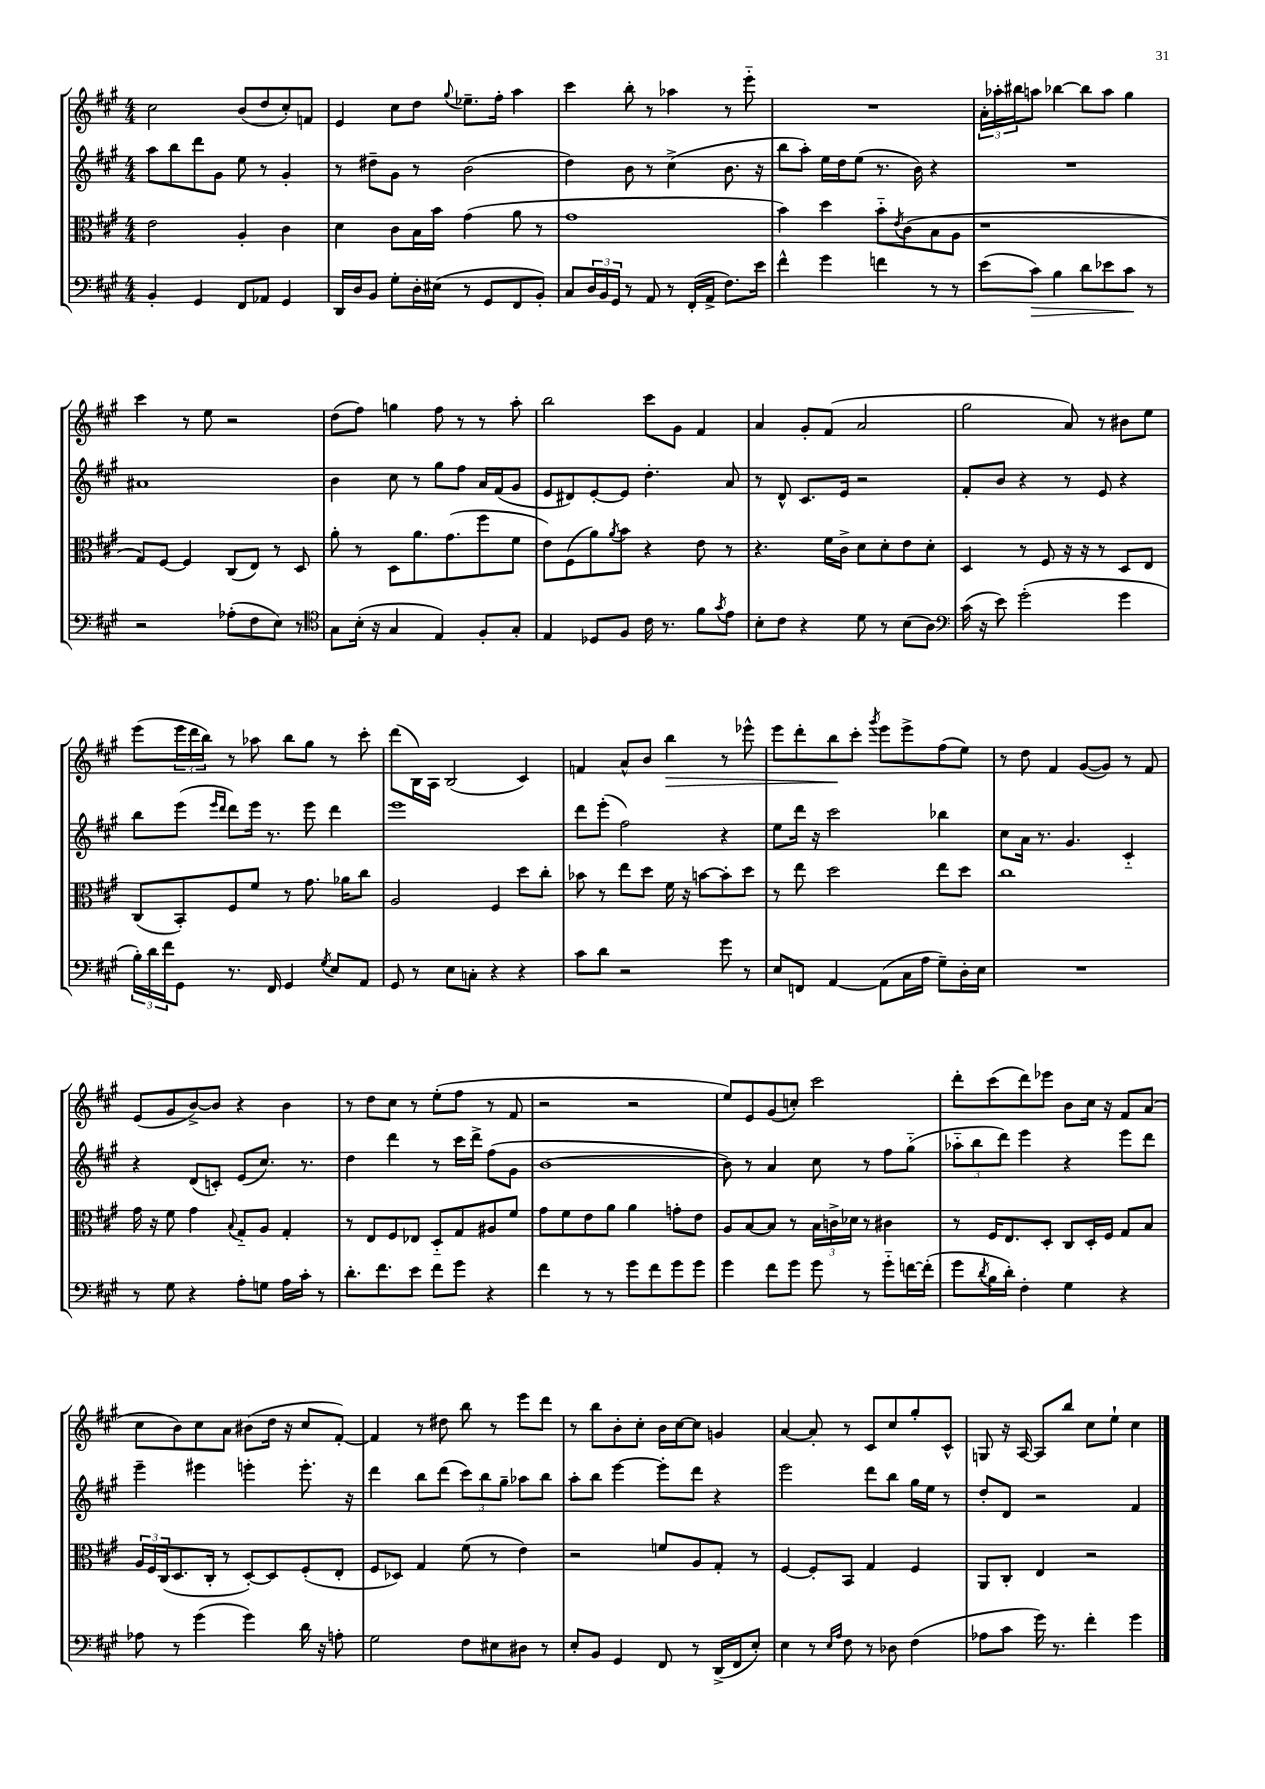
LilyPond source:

<<
\new StaffGroup <<
\new Staff = "s0" {
    \clef treble \key a \major \numericTimeSignature \time 4/4
    cis''2 b'8( d''8 cis''8-.) f'8 |
    e'4 cis''8 d''8 \appoggiatura { gis''8 } ees''8.-- fis''16-. a''4 |
    cis'''4 b''8-. r8 aes''4 r8 e'''8-_ |
    R1 |
    \tuplet 3/2 { a'16-. aes''16-. bis''16 } a''8 bes''4~ bes''8 a''8 gis''4 |
    cis'''4 r8 e''8 r2 |
    d''8( fis''8) g''4 fis''8 r8 r8 a''8-. |
    b''2 cis'''8 gis'8 fis'4 |
    a'4 gis'8-. fis'8( a'2 |
    gis''2 a'8) r8 bis'8 e''8 |
    e'''8( \tuplet 3/2 { e'''16 d'''16 b''16) } r8 aes''8 b''8 gis''8 r8 cis'''8-. |
    d'''8( b16) a16 b2( cis'4) |
    f'4 a'8-^ b'8 b''4\> r8 ees'''8-^ |
    e'''8 d'''8-. b''8\! cis'''8-. \acciaccatura { gis'''8 } e'''8 e'''8-> fis''8( e''8) |
    r8 d''8 fis'4 gis'8~( gis'8) r8 fis'8 |
    e'8( gis'8 b'8~->) b'8 r4 b'4 |
    r8 d''8 cis''8 r8 e''8-.( fis''8 r8 fis'8 |
    r2 r2 |
    e''8) e'8 gis'8( c''8-.) cis'''2 |
    d'''8-. cis'''8( d'''8) ees'''8 b'8 cis''16 r16 fis'8 a'8( |
    cis''8 b'8) cis''8 a'8 bis'8( d''16 r16 cis''8 fis'8~-.) |
    fis'4 r8 dis''8 b''8 r8 e'''8 d'''8 |
    r8 b''8 b'8-. cis''8-. b'16 cis''16~ cis''8 g'4 |
    a'4~ a'8-. r8 cis'8 cis''8 gis''8-. cis'8-^ |
    g8 r16 a16~ a8 b''8 cis''8 e''8-! cis''4 \bar "|." |
}
\new Staff = "s1" {
    \clef treble \key a \major \numericTimeSignature \time 4/4
    a''8 b''8 d'''8 gis'8 e''8 r8 gis'4-. |
    r8 dis''8-- gis'8 r8 b'2( |
    d''4) b'8 r8 cis''4->( b'8. r16 |
    b''8 a''8-.) e''16 d''16 e''8( r8. b'16) r4 |
    R1 |
    ais'1 |
    b'4 cis''8 r8 gis''8 fis''8 a'16 fis'16( gis'8 |
    e'8 dis'8) e'8~-. e'8 d''4.-. a'8 |
    r8 d'8-^ cis'8. e'16 r2 |
    fis'8-. b'8 r4 r8 e'8 r4 |
    b''8 e'''8( \grace { e'''16 d'''16 } d'''8) e'''16 r8. e'''8 d'''4 |
    e'''1 |
    d'''8 e'''8-.( fis''2) r4 |
    e''8 d'''16 r16 cis'''2 bes''4 |
    cis''8 a'16 r8. gis'4. cis'4-_ |
    r4 d'8( c'8-.) e'8( cis''8.) r8. |
    d''4 d'''4 r8 cis'''16 d'''16-> fis''8( gis'8 |
    b'1~ |
    b'8) r8 a'4 cis''8 r8 fis''8 gis''8-_( |
    \tuplet 3/2 { aes''8-_ b''8 d'''8) } e'''4 r4 e'''8 d'''8 |
    e'''4-- eis'''4 e'''4-. e'''8.-. r16 |
    d'''4 b''8 d'''8( \tuplet 3/2 { cis'''8) b''8 gis''8-- } aes''8 b''8 |
    a''8-. b''8 e'''4~ e'''8-. d'''8 r4 |
    e'''2 d'''8 b''8 gis''16 e''16 r8 |
    d''8-. d'8 r2 fis'4 \bar "|." |
}
\new Staff = "s2" {
    \clef alto \key a \major \numericTimeSignature \time 4/4
    e'2 a4-. cis'4 |
    d'4 cis'8 b16 b'16 gis'4( a'8 r8 |
    gis'1 |
    b'4) d''4 b'8-_ \acciaccatura { e'8 } cis'8( b8 a8 |
    r1 |
    gis8) fis8~ fis4 cis8( e8) r8 d8 |
    a'8-. r8 d8 a'8. gis'8.( fis''8 fis'8 |
    e'8) fis8( a'8) \acciaccatura { a'8 } b'8 r4 e'8 r8 |
    r4. fis'16 cis'16-> d'8 d'8-. e'8 d'8-. |
    d4 r8 fis8 r16 r16 r8 d8 e8 |
    cis8( b,8-.) fis8 fis'8 r8 gis'8. aes'16 cis''8 |
    a2 fis4 d''8 cis''8-. |
    bes'8 r8 e''8 d''8 fis'16 r16 b'8~ b'8-. d''8 |
    r8 e''8 d''2 e''8 d''8 |
    cis''1 |
    gis'16 r16 fis'8 gis'4 \appoggiatura { b8 } gis8-_ a8 gis4-. |
    r8 e8 fis8 ees8 d8-_ gis8 ais8 fis'8 |
    gis'8 fis'8 e'8 a'8 a'4 g'8-. e'8 |
    a8 b8~ b8 r8 \tuplet 3/2 { b16 c'16-> des'16 } r8 cis'4 |
    r8 fis16 e8. d8-. cis8 d16-. fis16 gis8 b8 |
    \tuplet 3/2 { a16 fis16 cis16( } d8. cis16-. r8 d8~-.) d8 fis8-.( e8-. |
    fis8 des8) gis4 fis'8( r8 e'4) |
    r2 f'8 a8 gis8-. r8 |
    fis4~ fis8-. b,8 gis4 fis4 |
    a,8 cis8-. e4 r2 \bar "|." |
}
\new Staff = "s3" {
    \clef bass \key a \major \numericTimeSignature \time 4/4
    b,4-. gis,4 fis,8 aes,8 gis,4 |
    d,16 d16 b,8 gis8-. d16-. eis16( r8 gis,8 fis,8 b,8-.) |
    cis8 \tuplet 3/2 { d16 b,16 gis,16 } r8 a,8 r8 fis,16-.( a,16-> fis8.) e'16 |
    fis'4-^ gis'4 f'4 r8 r8 |
    e'8( cis'8\>) b4 d'8 ees'8 cis'8\! r8 |
    r2 aes8-.( fis8 e8) r8 |
    \clef tenor gis8 b16-.( r16 gis4 e4) fis8-. gis8-. |
    e4 des8 fis8 cis'16 r8. fis'8 \acciaccatura { gis'8 } e'8 |
    b8-. cis'8 r4 d'8 r8 b8( a8) |
    \clef bass cis'16( r16 e'8) gis'2-.( gis'4 |
    \tuplet 3/2 { b16-.) d'16 fis'16 } gis,8 r8. fis,16 gis,4 \acciaccatura { gis8 } e8 a,8 |
    gis,8 r8 e8 c8-. r4 r4 |
    cis'8 d'8 r2 gis'8 r8 |
    e8 f,8 a,4~ a,8( cis16 a16 gis8--) d16-. e16 |
    R1 |
    r8 gis8 r4 a8-. g8 a16 cis'16-. r8 |
    d'8.-. fis'8. e'8 fis'8 gis'8 r4 |
    fis'4 r8 r8 gis'8 fis'8 gis'8 gis'8 |
    gis'4 fis'8 gis'8 gis'8 r8 gis'8-_ f'16~ f'16-.( |
    gis'8 \acciaccatura { d'8 } b16 d'16-.) fis4-. gis4 r4 |
    aes8 r8 gis'4( gis'4) d'16 r16 a8-. |
    gis2 fis8 eis8 dis8 r8 |
    e8-. b,8 gis,4 fis,8 r8 d,16->( fis,16 e8-.) |
    e4 r8 \grace { e16 a16 } fis8 r8 des8 fis4( |
    aes8 cis'8 gis'16) r8. fis'4-. gis'4 \bar "|." |
}
>>
>>
\layout { \context { \Score \remove "Bar_number_engraver" } }
